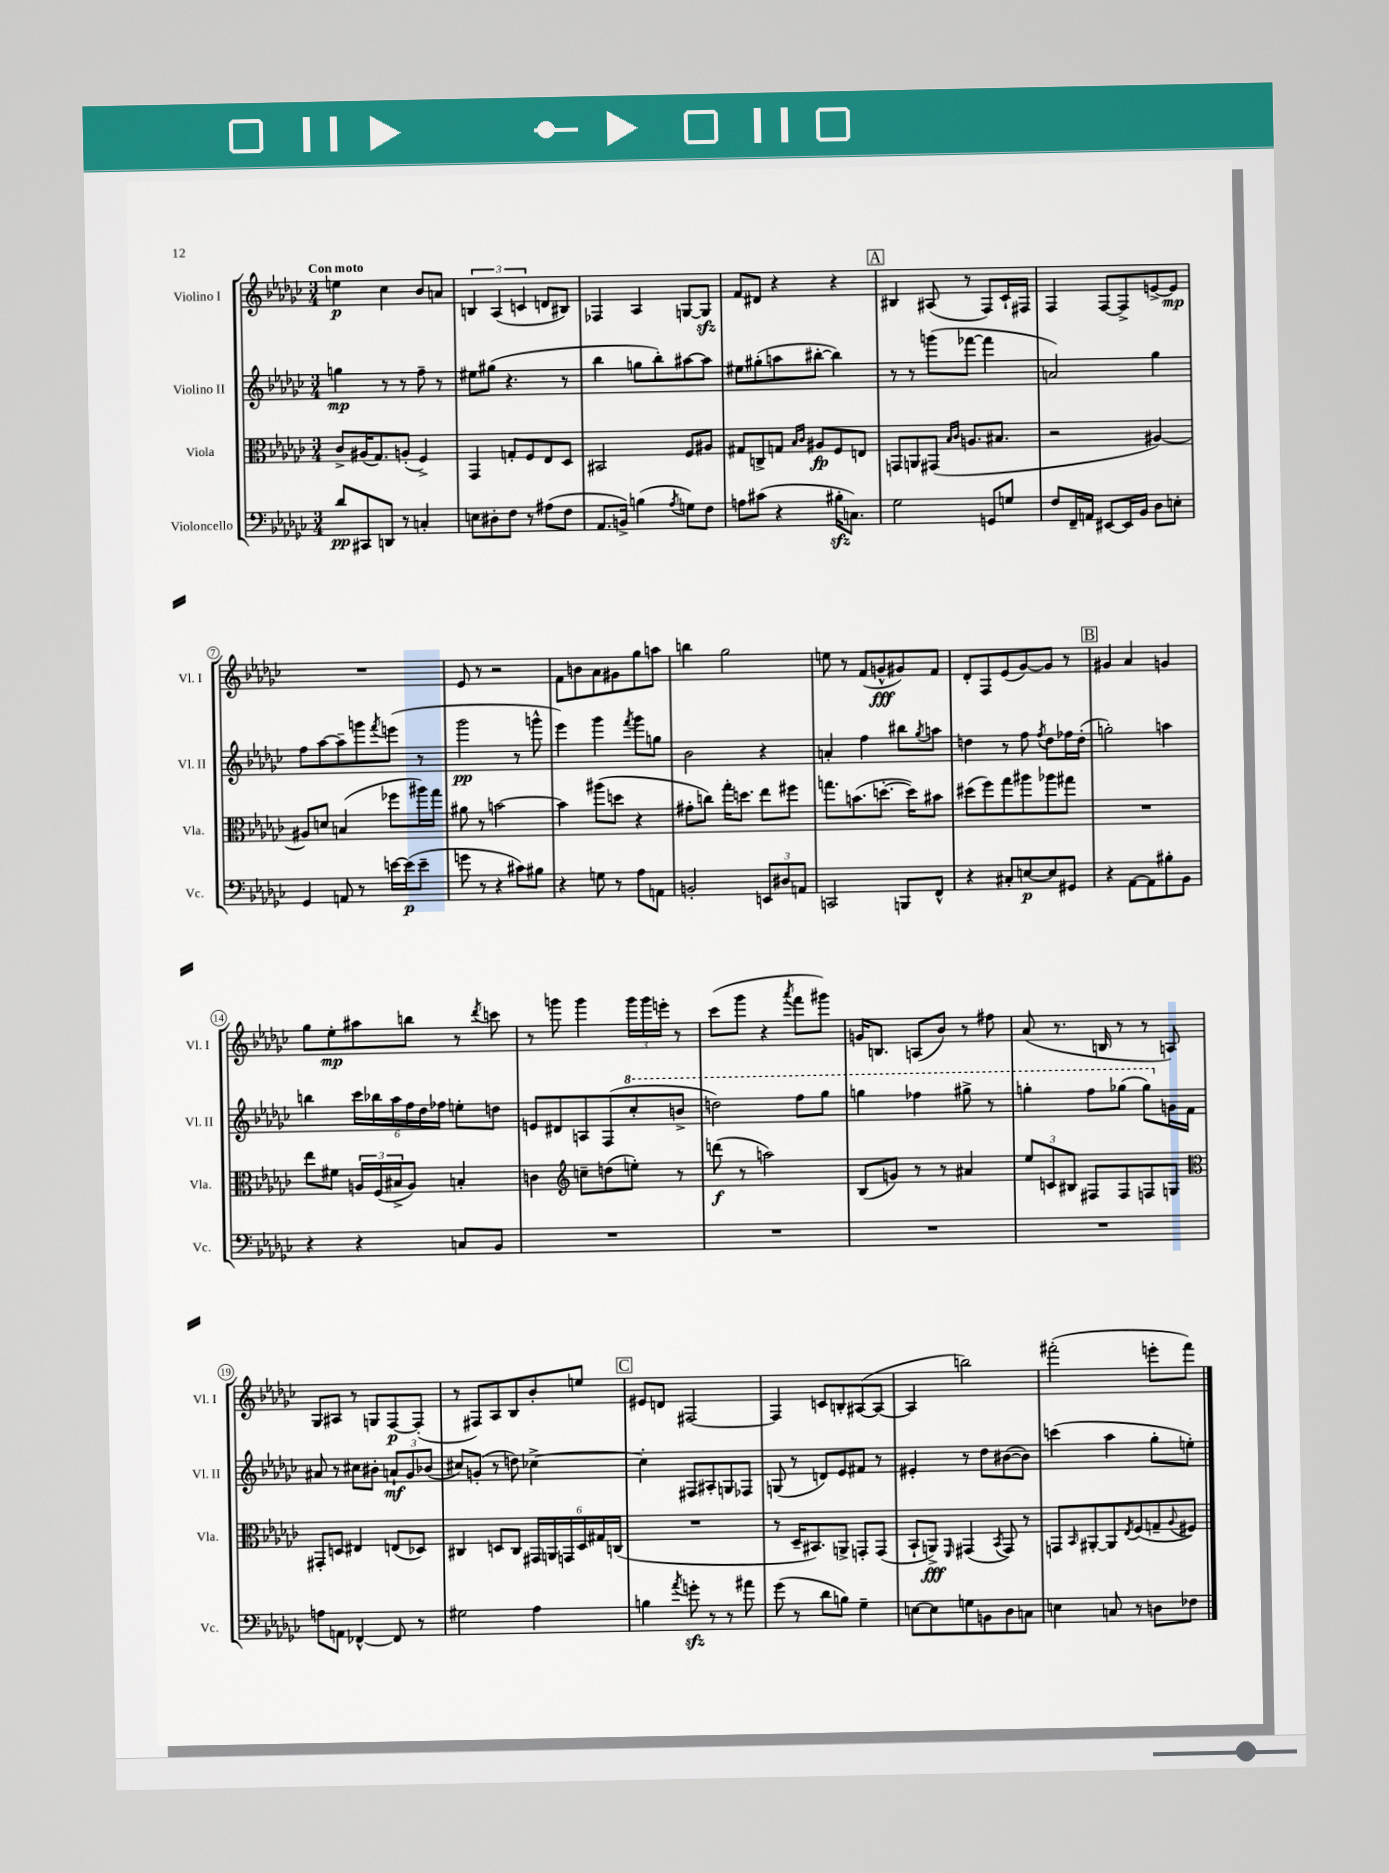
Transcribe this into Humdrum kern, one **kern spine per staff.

**kern	**dynam	**kern	**dynam	**kern	**dynam	**kern	**dynam
*part4	*part4	*part3	*part3	*part2	*part2	*part1	*part1
*staff4	*staff4	*staff3	*staff3	*staff2	*staff2	*staff1	*staff1
*I"Violoncello	*	*I"Viola	*	*I"Violino II	*	*I"Violino I	*
*I'Vc.	*	*I'Vla.	*	*I'Vl. II	*	*I'Vl. I	*
*clefF4	*	*clefC3	*	*clefG2	*	*clefG2	*
*k[b-e-a-d-g-c-]	*	*k[b-e-a-d-g-c-]	*	*k[b-e-a-d-g-c-]	*	*k[b-e-a-d-g-c-]	*
*M3/4	*	*M3/4	*	*M3/4	*	*M3/4	*
=1	=1	=1	=1	=1	=1	=1	=1
!	!	!	!	!	!	!LO:TX:a:B:t=Con moto	!
8d-/L	pp	8c-^/L	.	4ggn\	mp	4een\	p
8CC#X/	.	(16A#X/K	.	.	.	.	.
.	.	8.G-/)	.	.	.	.	.
8DDn/J	.	.	.	8r	.	4cc-\	.
8r	.	(8An'/J	.	8r	.	.	.
4Cn'/	.	4F^/)	.	8ff~\	.	8b-/L	.
.	.	.	.	8r	.	8an/J	.
=2	=2	=2	=2	=2	=2	=2	=2
8En\L	.	4GG-/	.	8ee#X\L	.	6Bn/	.
8D#X'\	.	.	.	(8gg#X\J	.	.	.
.	.	.	.	.	.	(6A-/	.
8F\J	.	8Gn'/L	.	4.r	.	.	.
.	.	.	.	.	.	6cn/	.
8r	.	8F/	.	.	.	.	.
(8A#X\L	.	8E-/	.	.	.	8dn/L	.
8F\J	.	8D-/J	.	8r	.	8B#X/J)	.
=3	=3	=3	=3	=3	=3	=3	=3
8.AA-/L	.	2BB#X/	.	4bb-\	.	4F-X/	.
16BBn^/Jk)	.	.	.	.	.	.	.
(4Bn\	.	.	.	8ggn\L	.	4A-/	.
.	.	.	.	8bb-'\)	.	.	.
8qA-/	.	.	.	.	.	.	.
8Gn\L)	.	8F/L	.	[8aa#X\	.	[8Gn/L	.
8F\J	.	8A#X/J	.	8aa#\J]	.	8Gzz/J]	.
=4	=4	=4	=4	=4	=4	=4	=4
8An\L	.	8G#X/L	.	8ee#X\L	.	8f/L	.
(8c#X\J	.	8Cn^/	.	(8gg#X'\	.	8d#X/J	.
4r	.	8Gn/J	.	8aan\	.	4r	.
.	.	16qqB-/LL	.	.	.	.	.
.	.	16qqc-/JJ	.	.	.	.	.
.	.	8A#X/L	fp	[8bb#X'\J	.	.	.
16B#Xzz'\KL	.	8F/	.	4bb#\])	.	4r	.
8.Cn\J)	.	.	.	.	.	.	.
.	.	8En/J	.	.	.	.	.
!!LO:REH:place=s1:t=A
=5	=5	=5	=5	=5	=5	=5	=5
2G-\	.	8GGn/L	.	8r	.	4B#X/	.
.	.	8AAn/	.	8r	.	.	.
.	.	(8GG#X/J	.	(8gggn\L	.	(8A#X/	.
.	.	16qqB-/LL	.	.	.	.	.
.	.	16qqc-/JJ	.	.	.	.	.
.	.	8.An/L	.	[8fff-X\J	.	8r	.
8GGn/L	.	.	.	4fff-\]	.	8F/L)	.
.	.	8.B#X/J	.	.	.	.	.
8Gn/J	.	.	.	.	.	16c-`/L	.
.	.	.	.	.	.	16F#X/JJ	.
=6	=6	=6	=6	=6	=6	=6	=6
8F/L	.	2r	.	2an/)	.	4F/	.
16FF~/L	.	.	.	.	.	.	.
16AAn/JJ	.	.	.	.	.	.	.
[8EE#X/L	.	.	.	.	.	[8F/L	.
16EE#/L]	.	.	.	.	.	8F^/]	.
16BB-/JJ	.	.	.	.	.	.	.
8D-\L	.	[4A#X/)	.	4gg-\	.	[8en^/	.
8En'\J	.	.	.	.	.	8e/J]	mp
!!LO:LB:g=z
=7	=7	=7	=7	=7	=7	=7	=7
4GG-/	.	8A#X/L]	.	8ff\L	.	2.r	.
.	.	8dn/J	.	[8aa-\	.	.	.
8AAn/	.	(4Bn/	.	8aa-~\]	.	.	.
8r	.	.	.	8gggn\	.	.	.
.	.	.	.	8qfff/	.	.	.
[16en\LL	.	8ff-X\L	.	(8eeen\J	.	.	.
(16e\J]	p	.	.	.	.	.	.
8e~\J	.	16aa#X\L)	.	8r	.	.	.
.	.	16gg-\JJ	.	.	.	.	.
=8	=8	=8	=8	=8	=8	=8	=8
8gn\	.	8a#X\	.	2ggg-\	pp	8e-/	.
8r	.	8r	.	.	.	8r	.
4r	.	[2bn\	.	.	.	2r	.
8c#X\L)	.	.	.	8r	.	.	.
8B#X\J	.	.	.	8gggn^^\	.	.	.
=9	=9	=9	=9	=9	=9	=9	=9
4r	.	4b\]	.	4eee-\)	.	8f\L	.
.	.	.	.	.	.	8bn\	.
8Gn\	.	(8aa#X\L	.	4ggg-\	.	8a-\	.
8r	.	8ddn\J	.	.	.	8g#X\	.
.	.	.	.	8qfff/	.	.	.
8A-\L	.	4r	.	8ggg-\L	.	8gg-\	.
8AAn\J	.	.	.	8ggn\J	.	8aan\J	.
=10	=10	=10	=10	=10	=10	=10	=10
2BBn'/	.	8g#X'\L	.	2b-\	.	4bbn\	.
.	.	8ccn\J)	.	.	.	.	.
.	.	16gg-'\KL	.	.	.	2gg-\	.
.	.	8.ddn\J	.	.	.	.	.
12EEn/L	.	8ee-\L	.	4r	.	.	.
12D#X/	.	.	.	.	.	.	.
.	.	8ff#X\J	.	.	.	.	.
12AAn/J	.	.	.	.	.	.	.
=11	=11	=11	=11	=11	=11	=11	=11
2CCn/	.	8.ggn\L	.	4an'/	.	8een\	.
.	.	.	.	.	.	8r	.
.	.	(8.bn\	.	.	.	.	.
.	.	.	.	4ff\	.	(8f/L	.
.	.	[8.ddn'\J	.	.	.	8gn^^/	fff
8BBBn/L	.	.	.	8bb#X\L	.	8g#X/)	.
.	.	16dd\KL])	.	.	.	.	.
.	.	.	.	8qgg-/	.	.	.
8FF^^/J	.	8b#X\J	.	8aan\J	.	8f/J	.
=12	=12	=12	=12	=12	=12	=12	=12
4r	.	(8dd#X\L	.	4ddn\	.	8d-'/L	.
.	.	8ff\)	.	.	.	8F/	.
8C#X'/L	.	8gg-\	.	8r	.	(8e-/	.
[8En/	p	8aa#X\	.	8ff\	.	[8g-/)	.
.	.	.	.	8qff/	.	.	.
8E/]	.	8aa-X\	.	8dd\L	.	8g-/J]	.
8GG#X/J	.	8gg#X\J	.	16ff-X\L	.	8r	.
.	.	.	.	(16dd'\JJ	.	.	.
!!LO:REH:place=s1:t=B
=13	=13	=13	=13	=13	=13	=13	=13
4r	.	2.r	.	2ggn'\)	.	4g#X/	.
[8AA-\L	.	.	.	.	.	4a-/	.
8AA-\]	.	.	.	.	.	.	.
8B#X'\	.	.	.	4aan\	.	4gn/	.
8BB-\J	.	.	.	.	.	.	.
!!LO:LB:g=z
=14	=14	=14	=14	=14	=14	=14	=14
4r	.	8ee-\L	.	4bbn\	.	8gg-\L	.
.	.	8f#X\J	.	.	.	8ee-'\	mp
4r	.	24An/LL	.	24ccc-\LL	.	8aa#X\	.
.	.	(24F/	.	24bb-X\	.	.	.
.	.	24B#X^/J	.	24aa-\	.	.	.
.	.	8A/J)	.	24ff\	.	8bbn\J	.
.	.	.	.	24dd-\	.	.	.
.	.	.	.	24ff-X\JJ	.	.	.
8Cn/L	.	4Bn'/	.	8een'\L	.	8r	.
.	.	.	.	.	.	8qddd-/	.
8BB-/J	.	.	.	8ddn\J	.	8cccn\	.
=15	=15	=15	=15	=15	=15	=15	=15
2.r	.	4cn\	.	8en/L	.	8r	.
.	.	.	.	8d#X/	.	8gggn\	.
*	*	*clefG2	*	*	*	*	*
.	.	8ccn~\L	.	8An/	.	4ggg\	.
.	.	(8ddn\	.	(8F/	.	.	.
*	*	*	*	*8va	*	*	*
.	.	8een'\J)	.	8ccc-'/	.	24ggg\LL	.
.	.	.	.	.	.	24ggg\	.
.	.	.	.	.	.	24eeen'\JJ	.
.	.	8r	.	8bbn^/J	.	8r	.
=16	=16	=16	=16	=16	=16	=16	=16
2.r	.	(8dddn\	f	2dddn\)	.	(8ccc-\L	.
.	.	8r	.	.	.	8ggg-\J	.
.	.	2aan\)	.	.	.	4r	.
.	.	.	.	.	.	8qaaa-/	.
.	.	.	.	8fff\L	.	8fff\L	.
.	.	.	.	8ggg-\J	.	8ggg#X\J)	.
=17	=17	=17	=17	=17	=17	=17	=17
2.r	.	(8B-/L	.	4gggn\	.	16gn/KL	.
.	.	.	.	.	.	8.Bn/J	.
.	.	8gn/J)	.	.	.	.	.
.	.	8r	.	4fff-X\	.	(8An/L	.
.	.	8r	.	.	.	8b-/J)	.
.	.	4a#X/	.	8ggg#X^\	.	8r	.
.	.	.	.	8r	.	8ff#X\	.
=18	=18	=18	=18	=18	=18	=18	=18
2.r	.	12ee-/L	.	4gggn'\	.	(8a-/	.
.	.	12cn/	.	.	.	.	.
.	.	.	.	.	.	8.r	.
.	.	12B#X/J	.	.	.	.	.
.	.	8F#X/L	.	8fff\L	.	.	.
.	.	.	.	.	.	16Bn/	.
.	.	8F#/	.	(8ggg-X\J	.	8r	.
.	.	8Fn/	.	8ggg-\L)	.	8r	.
*	*	*	*	*X8va	*	*	*
.	.	8Gn/J	.	16gn\L	.	8An/)	.
.	.	.	.	16f\JJ	.	.	.
!!LO:LB:g=z
=19	=19	=19	=19	=19	=19	=19	=19
*	*	*clefC3	*	*	*	*	*
8An\L	.	8GG#X'/L	.	8a#X/	.	8G-/L	.
8AAn\J	.	8Dn/J	.	8r	.	8A#X/J	.
[4FF-X^^/	.	4E#X/	.	8cc#X\L	.	8r	.
.	.	.	.	8b#X'\J	.	8Gn/L	.
8FF-/]	.	(8En/L	.	12an`/L	mf	[8F/	p
.	.	.	.	12g-/	.	.	.
8r	.	8D-X/J)	.	.	.	(8F'/J]	.
.	.	.	.	(12b-X/J	.	.	.
=20	=20	=20	=20	=20	=20	=20	=20
2G#X\	.	4C#X/	.	8cc#X/L)	.	8r	.
.	.	.	.	(8gn'/J	.	8F#X/L)	.
.	.	8Dn/L	.	8r	.	8A-/	.
.	.	8C#/J	.	8ddn\)	.	8B-/	.
4A-\	.	24GG#X/LL	.	[4cc-X^\	.	8b-'/	.
.	.	24AAn/	.	.	.	.	.
.	.	24GGn/	.	.	.	.	.
.	.	24D/	.	.	.	8een/J	.
.	.	24G#X/	.	.	.	.	.
.	.	(24Cn/JJ	.	.	.	.	.
!!LO:REH:place=s1:t=C
=21	=21	=21	=21	=21	=21	=21	=21
4Bn\	.	2.r	.	4cc-'\]	.	8e#X/L	.
.	.	.	.	.	.	8dn/J	.
8qa-/	.	.	.	.	.	.	.
8gnzz'\	.	.	.	8F#X/L	.	[2F#X/	.
8r	.	.	.	8A#X'/	.	.	.
8r	.	.	.	8Gn/	.	.	.
8a#X\	.	.	.	8F-X/J	.	.	.
=22	=22	=22	=22	=22	=22	=22	=22
(8g-\	.	8r	.	(8Gn/	.	4F#/]	.
8r	.	16D-~/KL	.	8r	.	.	.
.	.	8.BB#X/)	.	.	.	.	.
8d-\L	.	.	.	8dn/L)	.	8cn/L	.
8Bn\J)	.	8AAn^/J	.	8e-/	.	8Bn'/	.
4G-~\	.	8GGn'/L	.	8f#X/J	.	([8A#X/	.
.	.	(8GG/J	.	8r	.	8A#/J_	.
=23	=23	=23	=23	=23	=23	=23	=23
[8En\L	.	8BB-`/L	.	4e#X'/	.	4A#/]	.
8E\]	.	8AAn^/J)	fff	.	.	.	.
.	.	16qqFF/	.	.	.	.	.
8Gn\	.	(4GG#X/	.	8r	.	2bbn\)	.
8BBn\	.	.	.	8dd-\L	.	.	.
.	.	8qBB-/	.	.	.	.	.
8D-\	.	8GG#/)	.	([8b#X\	.	.	.
8Cn\J	.	8r	.	8b#\J])	.	.	.
=24	=24	=24	=24	=24	=24	=24	=24
4En\	.	8GGn/L	.	(4cccn\	.	(2fff#X'\	.
.	.	16qqBB-/	.	.	.	.	.
.	.	[8AA#X'/	.	.	.	.	.
8Cn/	.	8AA#/]	.	4aa-\	.	.	.
.	.	8qE-/	.	.	.	.	.
8r	.	(8F/	.	.	.	.	.
8Dn\L	.	8Gn~/	.	8gg-'\L	.	8eeen'\L	.
.	.	8qqA-/	.	.	.	.	.
8F-X\J	.	8F#X/J)	.	8een'\J)	.	8fff#\J)	.
==	==	==	==	==	==	==	==
*-	*-	*-	*-	*-	*-	*-	*-
